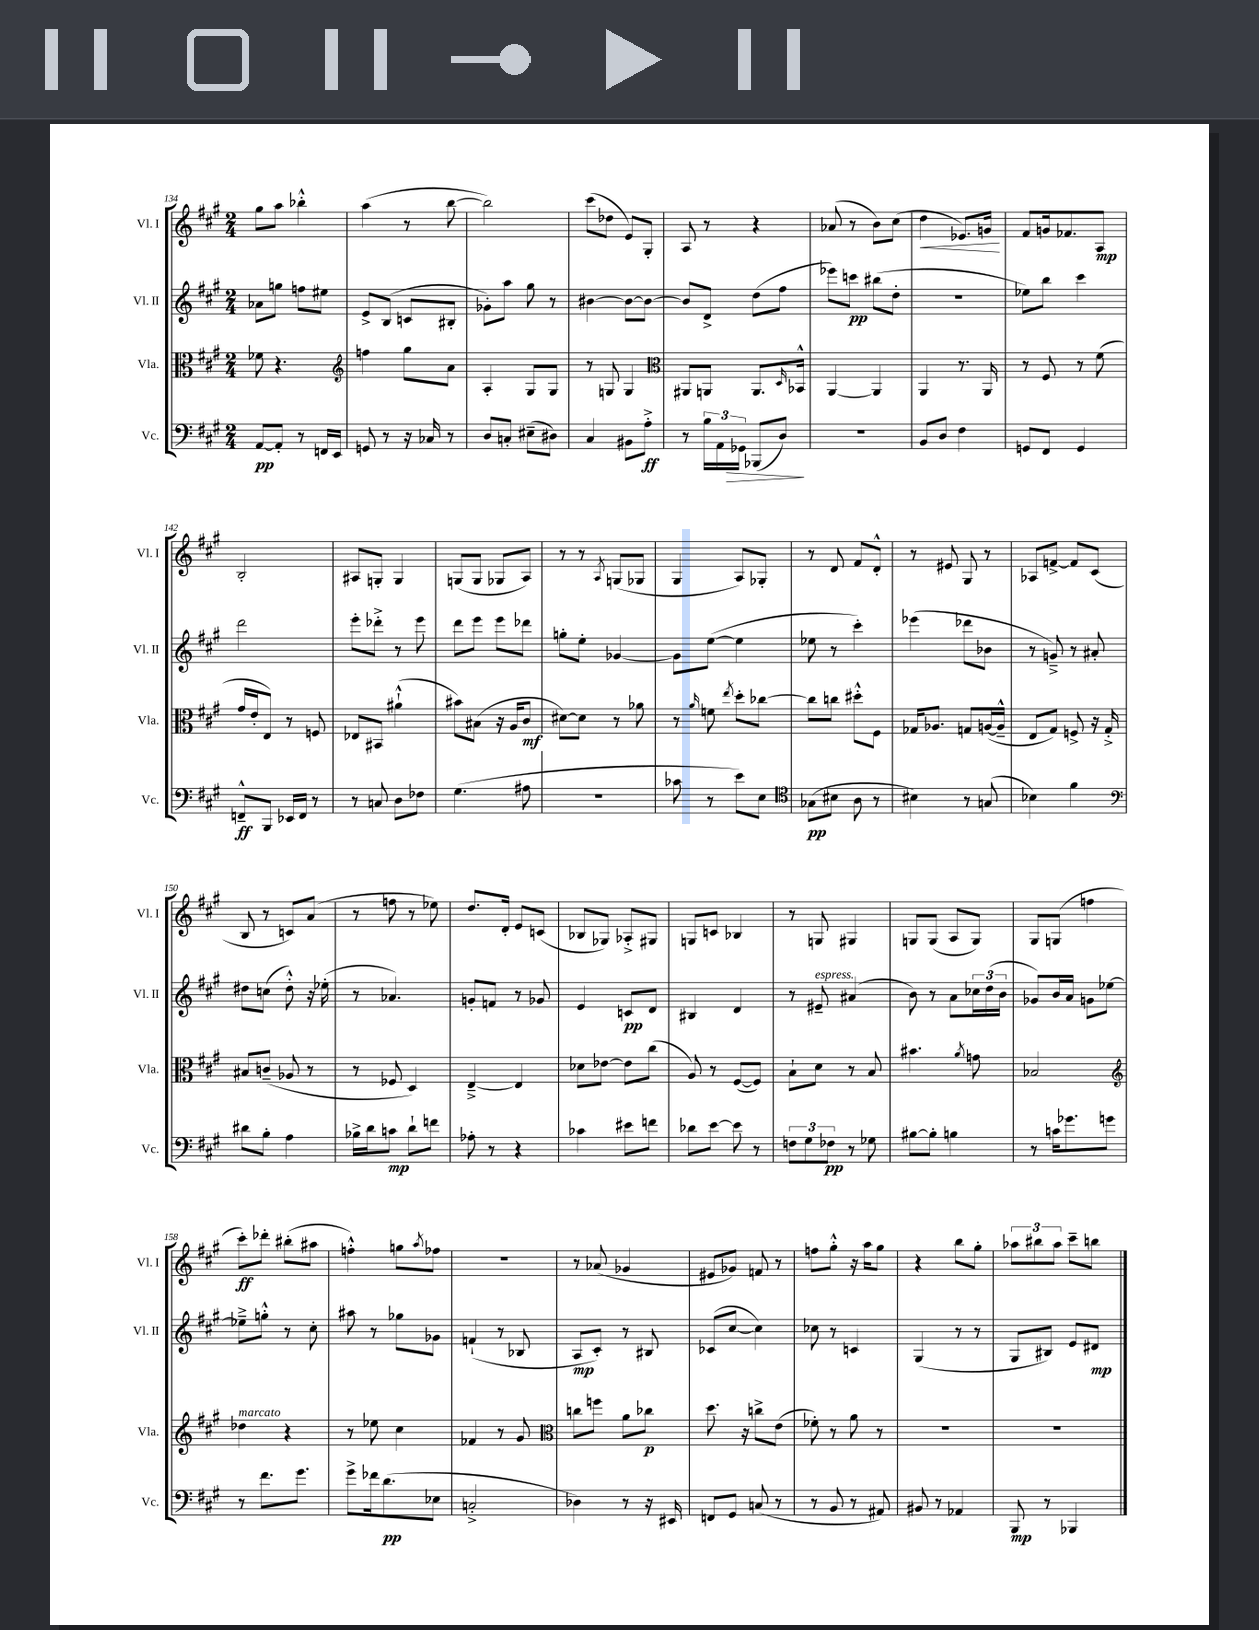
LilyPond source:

<<
\new StaffGroup <<
\new Staff = "s0" \with { instrumentName = "Vl. I" shortInstrumentName = "Vl. I" } {
    \clef treble \key a \major \numericTimeSignature \time 2/4
    gis''8 a''8 bes''4-.-^ |
    a''4( r8 b''8~ |
    b''2) |
    cis'''8( des''8 e'8) gis8-. |
    a8 r8 r4 |
    aes'8( r8 b'8) cis''8( |
    d''4\< ees'8.) g'16\! |
    fis'8 g'16 fes'8. a8\mp |
    b2-. |
    ais8 g8-. g4 |
    g8( g8 ges8 a8) |
    r8 r8 \acciaccatura { a8 } g8( ges8 |
    gis4 a8) ges8-. |
    r8 d'8 fis'8 d'8-.-^ |
    r8 eis'8 gis8 r8 |
    aes8 f'8~-> f'8 cis'8( |
    b8 r8 c'8) a'8( |
    r8 f''8 r8 ees''8) |
    d''8. d'16-. e'8 c'8( |
    bes8 ges8) aes8-.-> gis8 |
    g8 c'8 bes4 |
    r8 g8 gis4 |
    g8 g8( a8 g8) |
    gis8 g8( f''4 |
    cis'''8-.\ff) des'''8-. bis''8-.( ais''8 |
    f''4-.-^) g''8 \acciaccatura { a''8 } fes''8 |
    r2 |
    r8 aes'8( ges'4 |
    eis'8 ges'8) f'8 r8 |
    f''8 gis''8-.-^ r16 a''16 gis''8 |
    r4 b''8 gis''8-. |
    \tuplet 3/2 { aes''8 bis''8 aes''8 } cis'''8-- b''8 \bar "|." |
}
\new Staff = "s1" \with { instrumentName = "Vl. II" shortInstrumentName = "Vl. II" } {
    \clef treble \key a \major \numericTimeSignature \time 2/4
    aes'8 g''8 f''8 eis''8 |
    e'8-> b8( c'8 bis8-. |
    ges'8-.) a''8 gis''8 r8 |
    bis'4~ bis'8~ bis'8~ |
    bis'8 d'8-> d''8( fis''8 |
    ees'''8) c'''8\pp bis''8( d''8-. |
    R2 |
    ees''8) b''8 cis'''4 |
    d'''2 |
    e'''8-. des'''8-.-> r8 e'''8 |
    d'''8 e'''8 e'''8 des'''8 |
    g''8-. e''8-. ges'4~ |
    ges'8 e''8~( e''4 |
    ees''8 r8 cis'''4-.) |
    ees'''4( des'''8 bes'8 |
    r8 g'8--->) r8 ais'8-. |
    dis''8 c''8( dis''8-.-^) r16 ees''16-.( |
    r8 aes'4.) |
    g'8-. f'8 r8 ges'8 |
    e'4 c'8\pp d'8 |
    bis4 d'4 |
    r8 eis'8--^\markup { \italic "espress." } ais'4( |
    b'8) r8 a'8 \tuplet 3/2 { ces''16 d''16( b'16 } |
    ges'8) b'16 a'16 g'8 ees''8~ |
    ees''8---> g''8-.-^ r8 cis''8-. |
    ais''8 r8 ges''8 ges'8 |
    f'4-!( r8 bes8 |
    a8\mp cis'8-.) r8 bis8 |
    ces'8( cis''8~ cis''4) |
    ces''8 r8 c'4 |
    gis4( r8 r8 |
    gis8 bis8) e'8 dis'8\mp \bar "|." |
}
\new Staff = "s2" \with { instrumentName = "Vla." shortInstrumentName = "Vla." } {
    \clef alto \key a \major \numericTimeSignature \time 2/4
    fes'8 r4. |
    \clef treble f''4 gis''8 a'8 |
    a4-. gis8 gis8 |
    r8 g8 g4 |
    \clef alto ais,8 a,8 a,8. \grace { d16 } bes,16-^ |
    a,4~ a,4 |
    a,4 r8. a,16 |
    r8 fis8 r8 fis'8( |
    gis'16 e'16-. e8) r8 f8 |
    ees8 bis,8 ais'4-!-^( |
    bis'8) bis8( r16 a16 cis'8\mf |
    dis'8~) dis'8 r8 aes'8 |
    r8 \grace { a'16 } f'8 \acciaccatura { e''8 } d''8-. ces''8~ |
    ces''8 c''8 dis''8-.-^ fis8 |
    ges16 aes8. g8 a16~( a16---^ |
    e8 gis8) f8-> r16 gis16-.-> |
    bis8 c'8--( aes8 r8 |
    r8 fes8 d4) |
    e4~---> e4 |
    des'8 ees'8~ ees'8 cis''8( |
    a8) r8 fis8~( fis8) |
    b8-! d'8 r8 b8 |
    bis'4. \acciaccatura { a'8 } g'8 |
    bes2 |
    \clef treble des''4^\markup { \italic "marcato" } r4 |
    r8 ees''8 cis''4 |
    fes'4 r8 gis'8 |
    \clef alto c''8 f''8 a'8 ces''8\p |
    d''8. r16 c''8-> e'8( |
    fes'8-.) r8 a'8 r8 |
    R2 |
    R2 \bar "|." |
}
\new Staff = "s3" \with { instrumentName = "Vc." shortInstrumentName = "Vc." } {
    \clef bass \key a \major \numericTimeSignature \time 2/4
    a,8~\pp a,8-. r8 f,16 e,16 |
    g,8 r8 r16 ces16 r8 |
    d8 c8-. eis8--( dis8) |
    cis4 bis,8 a8-.->\ff |
    r8 \tuplet 3/2 { b16 a,16 ges,16\> } bes,,8( d8\!) |
    r2 |
    b,8 d8 fis4 |
    g,8 fis,8 g,4 |
    f,8---^\ff b,,8 ees,16 f,16 r8 |
    r8 c8 d8 fes8 |
    gis4.( ais8 |
    R2 |
    ces'8 r8 e'8) e8 |
    \clef tenor ges8\pp( bis8 a8 r8 |
    bis4) r8 g8( |
    bes4) fis'4 |
    \clef bass dis'8 b8-. a4 |
    bes16-> d'16 c'8\mp d'8-! f'8 |
    aes8-. r8 r4 |
    ces'4 eis'8 f'8 |
    des'8 e'8~ e'8 r8 |
    \tuplet 3/2 { f8 gis8 fes8\pp } r8 ges8 |
    bis8~ bis8-. b4 |
    r8 c'16 ges'8. g'8 |
    r8 fis'8. gis'8. |
    gis'8-> fes'16 d'8.\pp( ees8 |
    c2-.-> |
    des4) r8 r16 eis,16 |
    f,8 gis,8 c8( r8 |
    r8 b,8 r8 ais,8) |
    bis,8 r8 aes,4 |
    b,,8\mp r8 bes,,4 \bar "|." |
}
>>
>>
\layout { \context { \Score currentBarNumber = #134 } }
